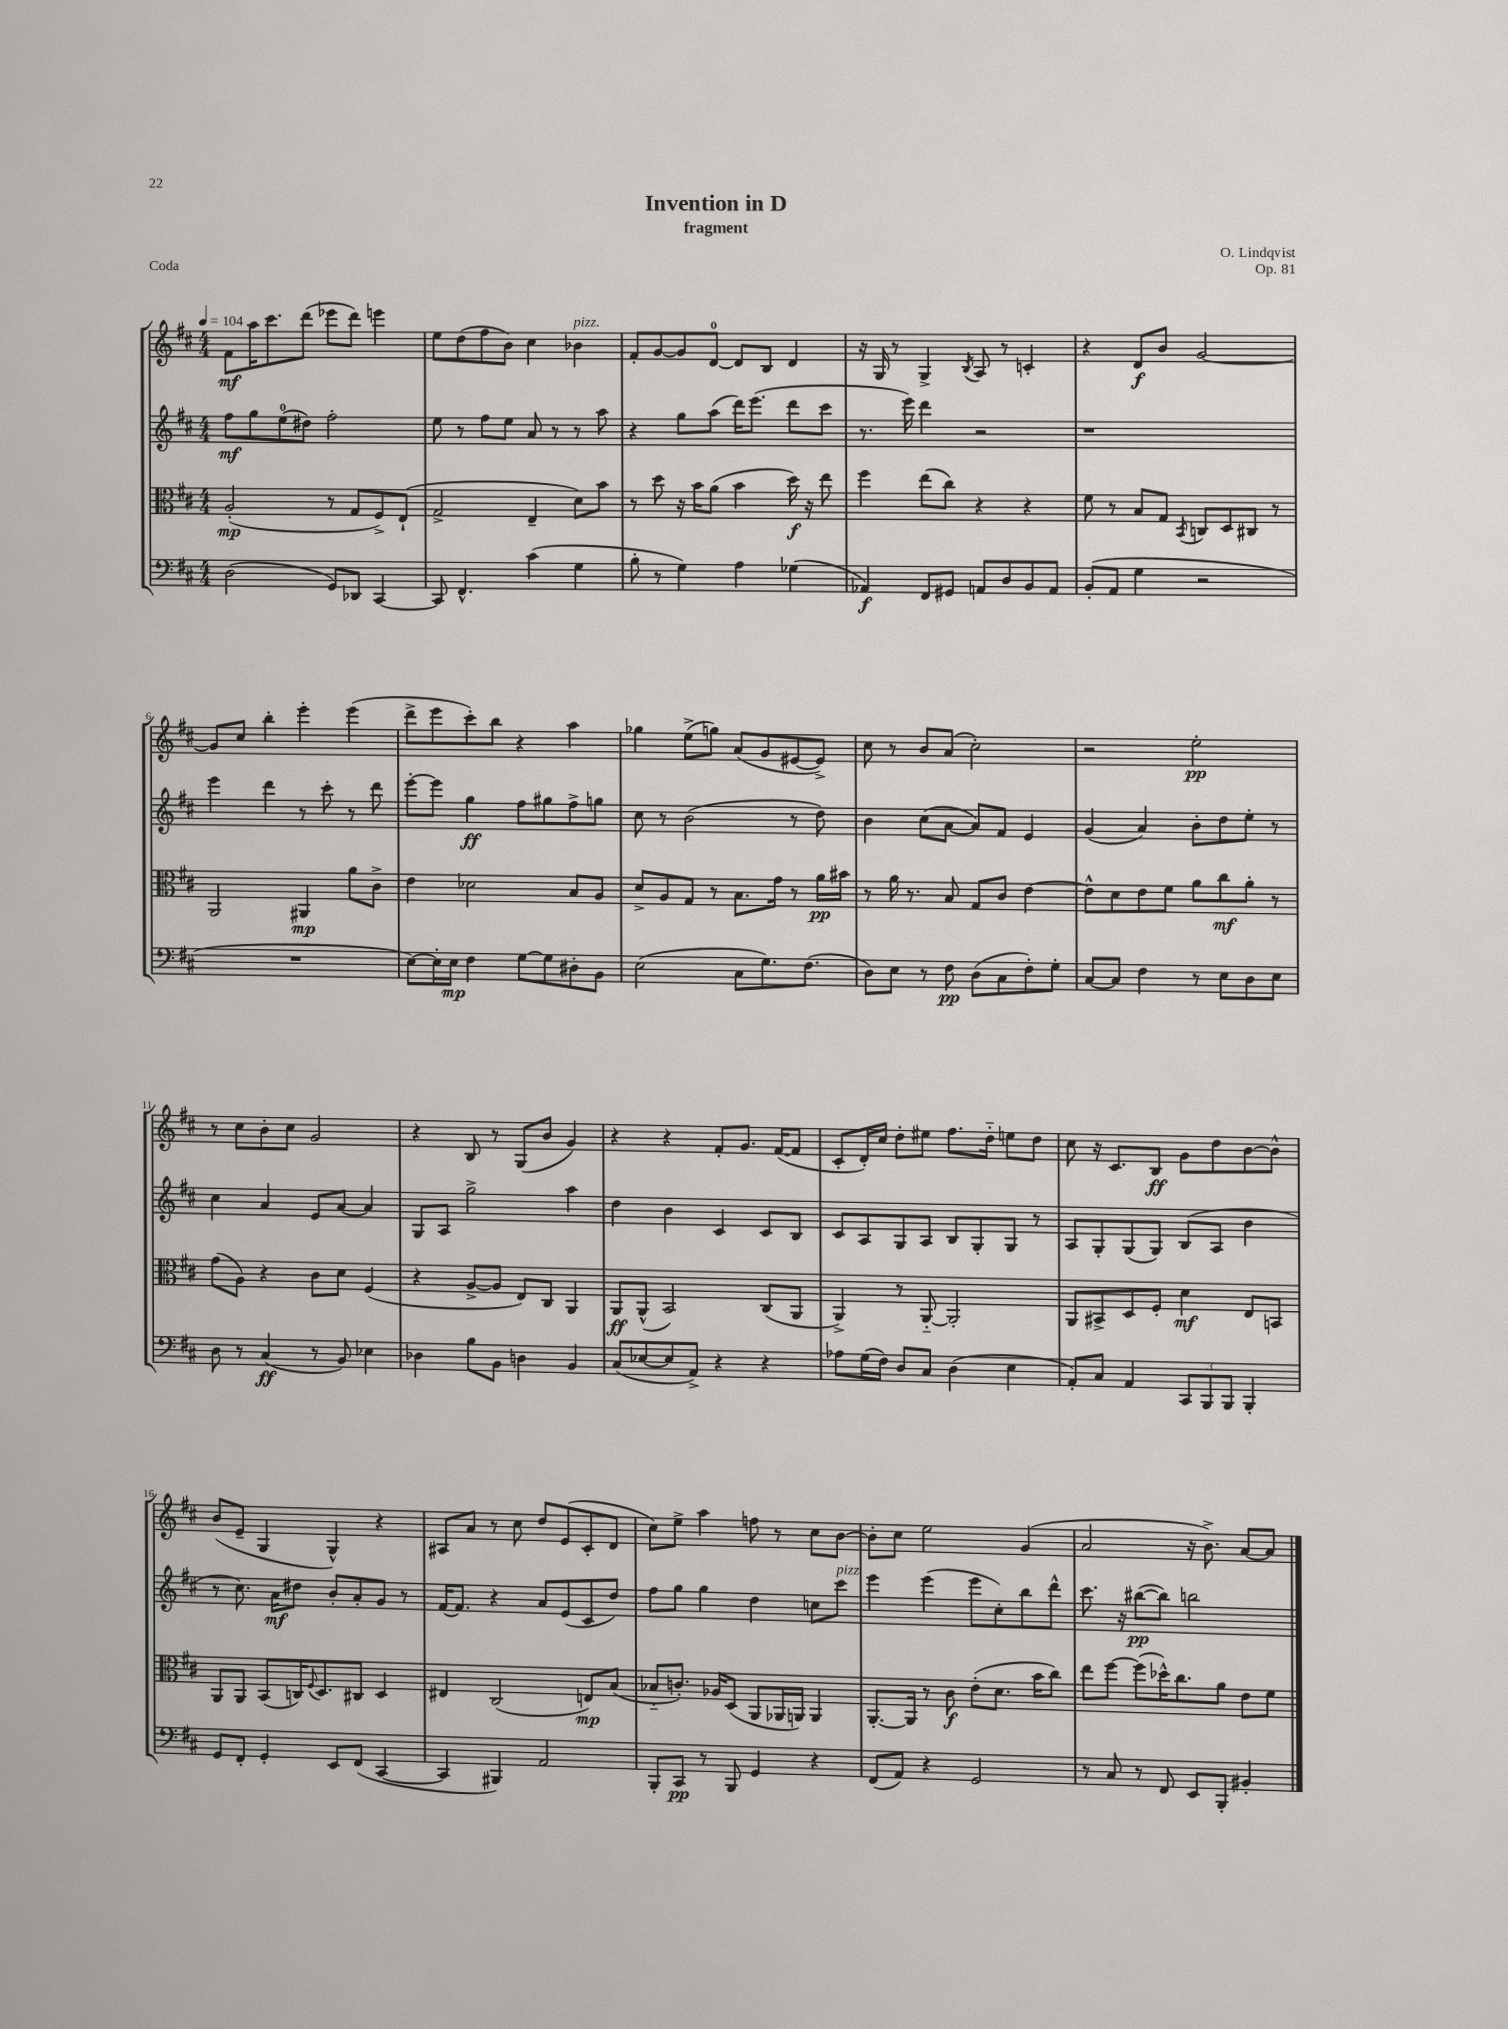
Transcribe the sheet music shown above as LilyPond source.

\header { title = "Invention in D" composer = "O. Lindqvist" subtitle = "fragment" opus = "Op. 81" piece = "Coda" }
<<
\new StaffGroup <<
\new Staff = "s0" {
    \clef treble \key d \major \numericTimeSignature \time 4/4 \tempo 4 = 104
    fis'8\mf a''16 cis'''8. d'''8( ees'''8 d'''8) e'''4 |
    e''8 d''8( fis''8 b'8) cis''4 bes'4^\markup { \italic "pizz." } |
    fis'8-. g'8~ g'8 d'8-0~ d'8 b8 d'4 |
    r16 g16 r8 g4-> \acciaccatura { b8 } a8 r8 c'4-. |
    r4 d'8\f b'8 g'2~ |
    g'8 cis''8 b''4-. e'''4-. e'''4( |
    d'''8-> e'''8 cis'''8-.) b''8 r4 a''4 |
    ges''4 e''8->( g''8) a'8( g'8 eis'8~ eis'8->) |
    cis''8 r8 b'8 a'8( cis''2-.) |
    r2 e''2-.\pp |
    r8 cis''8 b'8-. cis''8 g'2 |
    r4 b8 r8 g8( b'8 g'4) |
    r4 r4 fis'8-. g'8. fis'16~( fis'8 |
    cis'8-. d'16-.) cis''16 d''8-. eis''8 fis''8. d''16-_ e''8 d''8 |
    cis''8 r16 cis'8. b8\ff g'8 d''8 b'8~ b'8-^ |
    b'8( e'8-- g4 g4-^) r4 |
    ais8 a'8 r8 cis''8 d''8 e'8( cis'8-. d'8 |
    cis''8) e''8-> a''4 f''8 r8 cis''8 b'8~ |
    b'8-. cis''8 e''2 g'4( |
    a'2 r16 b'8.->) a'8~ a'8 \bar "|." |
}
\new Staff = "s1" {
    \clef treble \key d \major \numericTimeSignature \time 4/4
    fis''8\mf g''8 e''8-0( dis''8) fis''2-. |
    e''8 r8 fis''8 e''8 a'8 r8 r8 a''8 |
    r4 g''8 a''8( d'''16) e'''8.( d'''8 cis'''8 |
    r8. e'''16) d'''4 r2 |
    r1 |
    e'''4 d'''4 r8 cis'''8-. r8 d'''8 |
    e'''8~-. e'''8 g''4\ff fis''8 gis''8 fis''8-> g''8 |
    cis''8 r8 b'2( r8 d''8) |
    b'4 cis''8( a'8~ a'8) fis'8 e'4 |
    g'4( a'4) b'8-. d''8 e''8-. r8 |
    cis''4 a'4 e'8 a'8~ a'4 |
    g8 a8 g''2-> a''4 |
    d''4 b'4 cis'4 cis'8 b8 |
    cis'8 a8 g8 a8 b8 g8-. g8 r8 |
    a8 g8-. g8( g8) b8( a8 b'4 |
    r8 cis''8.) a'16\mf dis''8 b'8-. a'8-. g'8 r8 |
    fis'16~ fis'8. r4 a'8 e'8( cis'8 d''8) |
    fis''8 g''8 g''4 d''4 c''8 cis'''8^\markup { \italic "pizz." } |
    e'''4 e'''4( e'''8 cis''8-.) b''8 d'''8-^ |
    cis'''8. r16 bis''8~\pp( bis''8) b''2 \bar "|." |
}
\new Staff = "s2" {
    \clef alto \key d \major \numericTimeSignature \time 4/4
    a2-.\mp( r8 g8 fis8->) e8-!( |
    g2-> e4-- d'8) b'8 |
    r8 d''8 r16 b'16 a'8( b'4 d''16\f) r16 e''8 |
    fis''4 e''8( cis''8) r4 r4 |
    fis'8 r8 b8 g8 \acciaccatura { b,8 } c8 d8 cis8 r8 |
    a,2 ais,4\mp a'8 cis'8-> |
    e'4 des'2 b8 a8 |
    d'8-> a8 g8 r8 b8. g'16 r8 a'16\pp bis'16 |
    r8 a'16 r8. b8 g8 cis'8 e'4~ |
    e'8-^ d'8 e'8 fis'8 a'8 cis''8\mf a'8-. r8 |
    g'8( a8) r4 cis'8 d'8 fis4( |
    r4 a8~-> a8 e8) cis8 a,4 |
    a,8\ff a,8-^( b,2) cis8( a,8 |
    a,4->) r8 a,8~-_ a,2-. |
    a,8 bis,8-> d8 fis8-. d'4\mf e8 b,8 |
    a,8 a,8 b,8( c16) \appoggiatura { fis8 } d8. cis8 d4 |
    eis4 cis2( e8\mp) b8( |
    bes8-_ c'8.-.) aes16 d8( a,8 aes,16 a,16) a,4 |
    a,8.~-. a,16 r8 cis'8\f e'8-.( d'8. b'16 cis''8) |
    e''8 fis''8~ fis''8( des''16-^) cis''8. a'8 e'8 fis'8 \bar "|." |
}
\new Staff = "s3" {
    \clef bass \key d \major \numericTimeSignature \time 4/4
    d2( g,8) des,8 cis,4~ |
    cis,8 fis,4.-^ cis'4( g4 |
    b8-. r8 g4) a4 ges4( |
    aes,4\f) fis,8 gis,8 a,8 d8 b,8 a,8 |
    b,8-.( a,8 g4 r2 |
    R1 |
    e8~) e16-. e16\mp fis4 g8~ g8 dis8-. b,8 |
    e2( cis8 g8.) fis8.( |
    d8) e8 r8 fis8\pp d8( cis8 fis8-.) g8-. |
    cis8~ cis8 fis4 r8 e8 d8 e8 |
    d8 r8 cis4\ff( r8 b,8) ees4 |
    des4 b8 b,8 d4 b,4 |
    cis8( ees8~ ees8 a,8->) r4 r4 |
    aes8 g16( fis16) d8 cis8 d4( e4 |
    a,8-.) cis8 a,4 \tuplet 3/2 { cis,8 b,,8 b,,8 } b,,4-. |
    g,8 fis,8-. g,4-. e,8 fis,8( cis,4~ |
    cis,4 bis,,4) a,2 |
    b,,8-. cis,8\pp r8 b,,8 g,4 r4 |
    fis,8( a,8) r4 g,2 |
    r8 cis8 r8 fis,8 e,8 b,,8-. bis,4-. \bar "|." |
}
>>
>>
